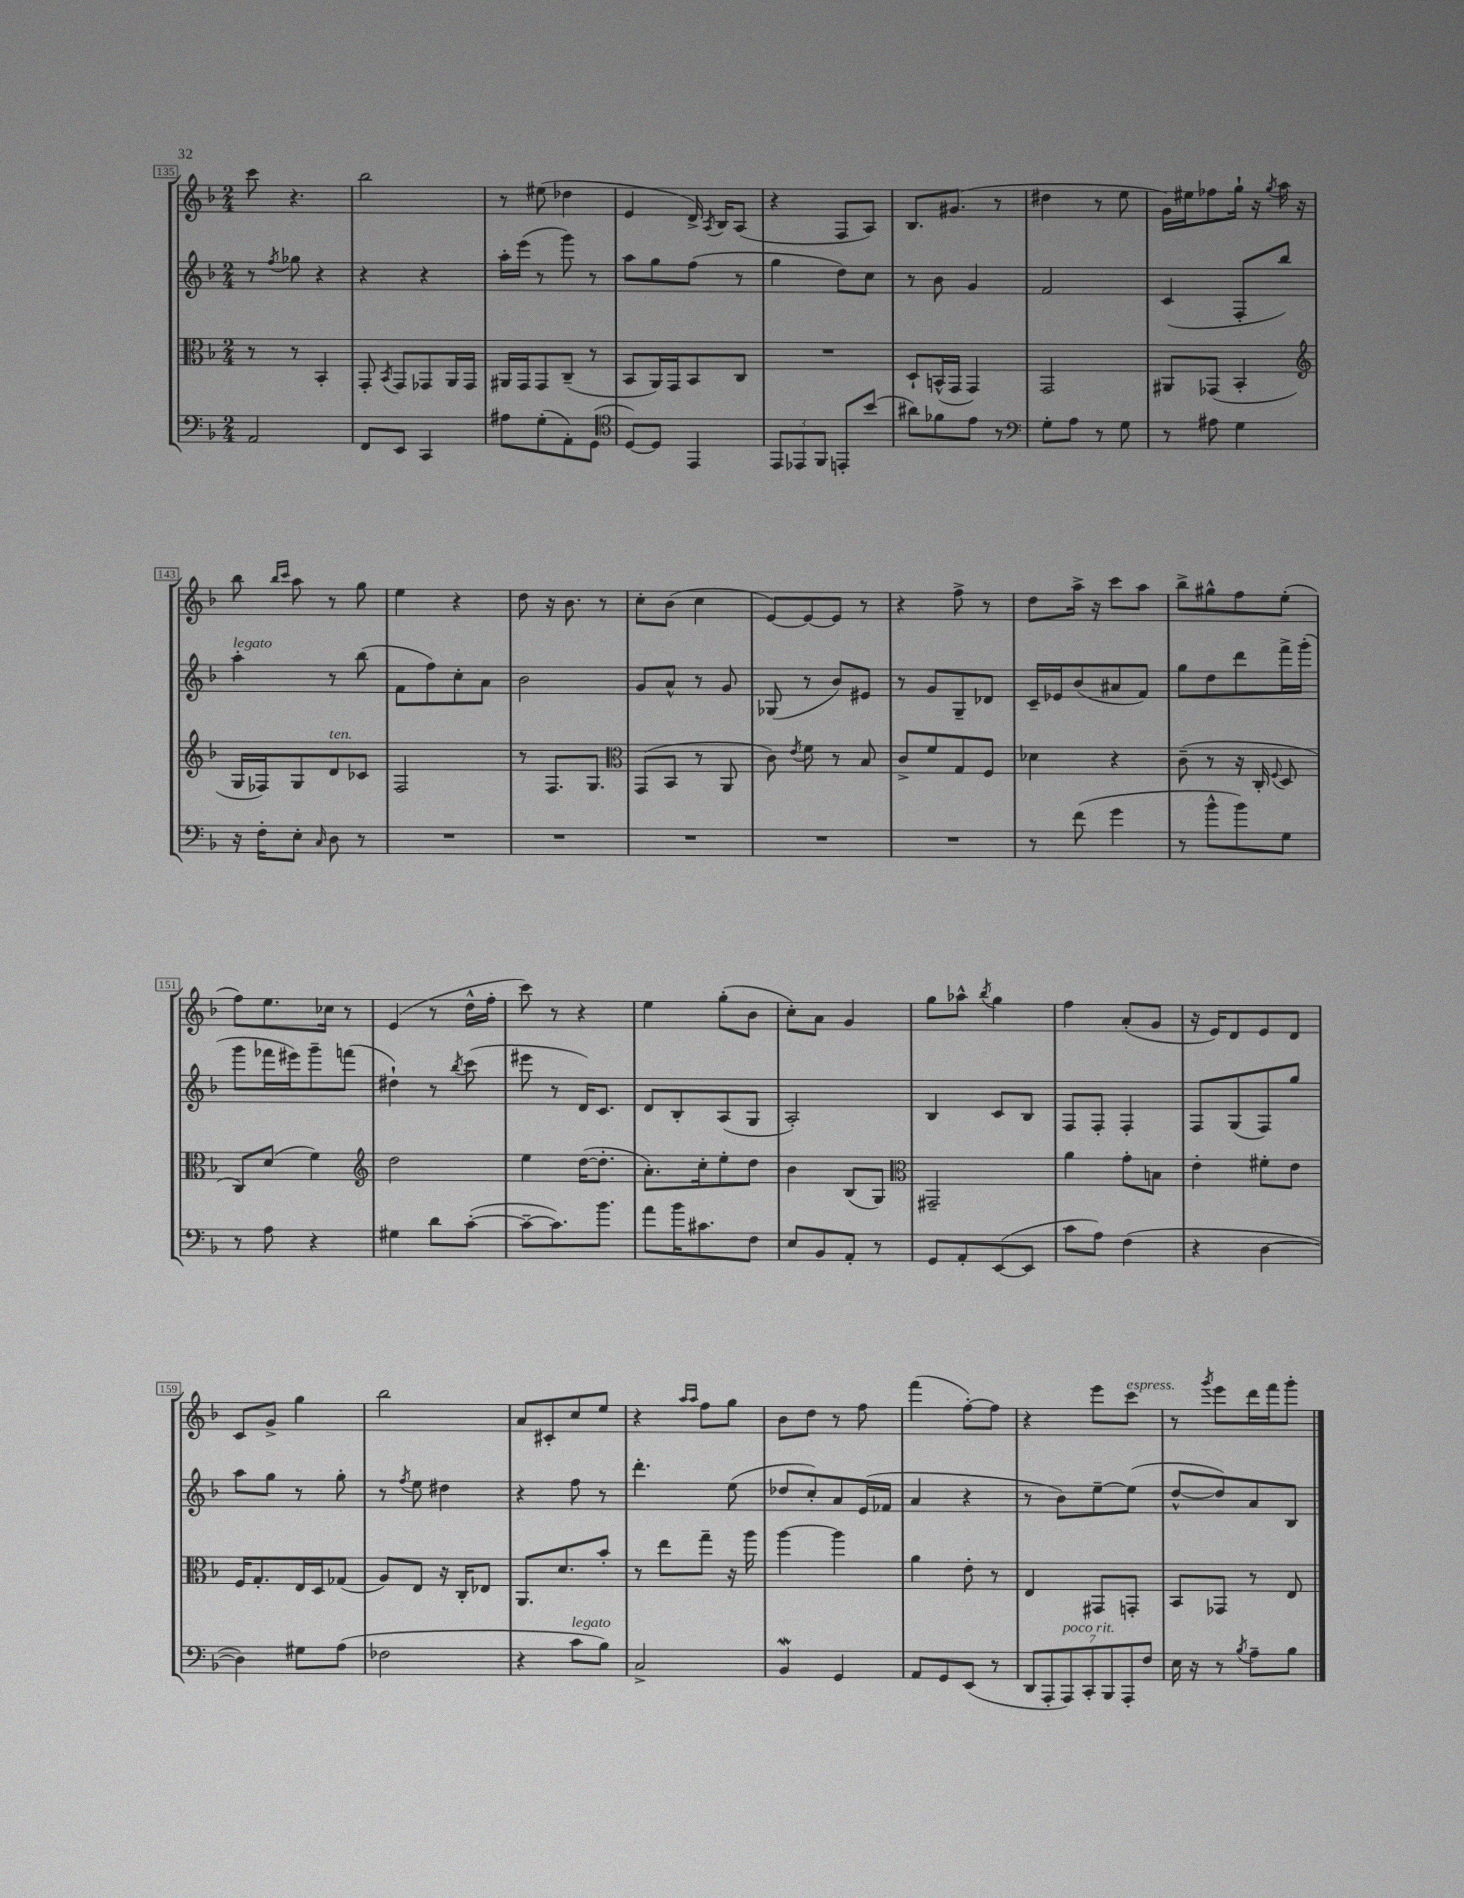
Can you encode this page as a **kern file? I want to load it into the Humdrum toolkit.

**kern	**kern	**kern	**kern
*part4	*part3	*part2	*part1
*staff4	*staff3	*staff2	*staff1
*clefF4	*clefC3	*clefG2	*clefG2
*k[b-]	*k[b-]	*k[b-]	*k[b-]
*M2/4	*M2/4	*M2/4	*M2/4
=135	=135	=135	=135
2AA/	8r	8r	8ccc\
.	.	8qff/	.
.	8r	8gg-X\	4.r
.	4BB-'/	4r	.
=136	=136	=136	=136
8FF/L	8GG'/	4r	2bb-\
.	8qBB-/	.	.
8EE/J	8GG/L	.	.
4CC/	8GG-X/	4r	.
.	16AA/L	.	.
.	16GG-/JJ	.	.
=137	=137	=137	=137
8A#X\L	16AA#X/LL	16aa'\LL	8r
.	16GG/J	(16eee\JJ	.
(8G'\	8GG/	8r	(8ee#X\
8AA'\)	(8C~/J	8ggg\)	4dd-X\
(8GG\J	8r	8r	.
=138	=138	=138	=138
*clefC4	*	*	*
[8D/L)	8BB-/L	8aa\L	4e/
8D/J]	16AA/L)	8gg\	.
.	16GG/J	.	.
4EE/	8BB-/	(8ff\J	16d^/)
.	.	.	8qA/
.	.	.	16B-/KL
.	8C/J	8r	(8A/J
=139	=139	=139	=139
12EE/L	2r	4gg\	4r
12EE-X/	.	.	.
12FF/J	.	.	.
8EEn'/L	.	8dd\L)	8F/L
(8b-/J	.	8cc\J	8A/J)
=140	=140	=140	=140
8a#X\L)	8D`/L	8r	8.B-/L
8f-X\	(16BBn^^/L	8b-\	.
.	16GG/JJ	.	(8.g#X/J
8e\J	4GG/)	4g/	.
8r	.	.	8r
=141	=141	=141	=141
*clefF4	*	*	*
8G'\L	2GG/	2f/	4dd#X\
8A\J	.	.	.
8r	.	.	8r
8G\	.	.	8ee\
=142	=142	=142	=142
8r	8AA#X/L	(4c/	16g\LL)
.	.	.	16ee#X\J
8A#X\	(8GG-X/J	.	8ff-X\
4G\	4BB-'/	8F'/L	16gg`\Jk
.	.	.	16r
.	.	.	8qgg/
.	.	8bb-/J)	16aa\
.	.	.	16r
!!LO:LB:g=z
=143	=143	=143	=143
*	*clefG2	*	*
!	!	!LO:TX:a:i:t=legato	!
16r	16G/LL	4aa'\	8bb-\
16F'\KL	16F-X/J)	.	.
.	.	.	16qqbb-/LL
.	.	.	16qqccc/JJ
8E'\J	8G/	.	8aa\
16qqC/	.	.	.
!	!LO:TX:a:i:t=ten.	!	!
8D\	8d/	8r	8r
8r	8c-X/J	(8bb-\	8gg\
=144	=144	=144	=144
2r	2F/	8f\L	4ee\
.	.	8ff\)	.
.	.	8cc'\	4r
.	.	8a\J	.
=145	=145	=145	=145
2r	8r	2b-\	8dd\
.	8.F/L	.	16r
.	.	.	8.b-\
.	8.G/J	.	.
.	.	.	8r
=146	=146	=146	=146
*	*clefC3	*	*
2r	(8GG/L	8g/L	8cc'\L
.	8BB-/J	8a^^/J	(8b-\J
.	8r	8r	4cc\
.	8AA/	8g/	.
=147	=147	=147	=147
2r	8c\)	(8G-X/	[8e/L)
.	8qe/	.	.
.	8f\	8r	8e/_
.	8r	8b-/L)	8e/J]
.	8B-/	8e#X/J	8r
=148	=148	=148	=148
2r	8c^/L	8r	4r
.	8f/	8g/L	.
.	8G/	8G~/	8ff^\
.	8F/J	8d-X/J	8r
=149	=149	=149	=149
8r	4d-X\	16c~/LL	8dd\L
.	.	16e-X/J	.
(8f\	.	(8b-/	16aa^\Jk
.	.	.	16r
4g\	4r	8a#X/	8ccc\L
.	.	8f/J)	8aa\J
=150	=150	=150	=150
8r	(8c~\	8gg\L	8bb-^\L
8b-^^\L	8r	8dd\	8gg#X^^\
8b-\)	16r	8ddd\	8ff\
.	16C'/	.	.
.	8qqF/	.	.
8G\J	8D/	16fff^\L	(8ee'\J
.	.	(16ggg'\JJ	.
!!LO:LB:g=z
=151	=151	=151	=151
8r	8C/L)	8ggg\L	8ff\L)
8A\	(8d/J	16fff-X\L	8.ee\
.	.	16eee#X\J)	.
4r	4f\)	8ggg~\	.
.	.	.	16cc-X\Jk
.	.	(8fffn\J	8r
=152	=152	=152	=152
*	*clefG2	*	*
4G#X\	2dd\	4dd#X`\)	(4e/
8d\L	.	8r	8r
.	.	8qbb-/	.
([8c'\J	.	(8ccc\	16dd^^\LL
.	.	.	16ff'\JJ
=153	=153	=153	=153
8c~\L_	4ee\	8eee#X\	8ccc\)
8.c\])	.	8r	8r
.	([16dd\KL	16d/KL)	4r
8.b-\J	8.dd'\J]	8.c/J	.
=154	=154	=154	=154
8a\L	8.a'\L)	8d/L	4ee\
16b-\K	.	8B-'/	.
8.c#X\	16cc'\k	.	.
.	8ee'\	(8A/	(8gg'\L
8F\J	8dd\J	8G/J	8b-\J
=155	=155	=155	=155
8E/L	4b-\	2A'/)	8cc'\L)
8BB-/	.	.	8a\J
8AA'/J	(8B-/L	.	4g/
8r	8G/J)	.	.
=156	=156	=156	=156
*	*clefC3	*	*
8GG/L	2GG#X~/	4B-/	8gg\L
8AA'/	.	.	8aa-X^^\J
.	.	.	8qbb-/
([8EE/	.	8c/L	4gg\
8EE/J]	.	8B-/J	.
=157	=157	=157	=157
8c\L	4a\	8F/L	4ff\
8A\J)	.	8F'/J	.
(4F\	8g'\L	4F'/	(8a'/L
.	8Bn\J	.	8g/J
=158	=158	=158	=158
4r	4e'\	8F/L	16r
.	.	.	16e/KL)
.	.	(8G/	8d/
[4D\	8f#X'\L	8F/)	8e/
.	8e\J	8gg/J	8d/J
!!LO:LB:g=z
=159	=159	=159	=159
4D\])	16F/KL	8aa\L	8c/L
.	8.G'/	.	.
.	.	8gg\J	8g^/J
8G#X\L	16E/L	8r	4gg\
.	16D/J	.	.
(8A\J	(8G-X/J	8gg'\	.
=160	=160	=160	=160
2F-X\	8A/L)	8r	2bb-\
.	.	8qff/	.
.	8E/J	8ee\	.
.	16r	4dd#X\	.
.	16C'/KL	.	.
.	8E-X/J	.	.
=161	=161	=161	=161
4r	8.AA/L	4r	8a/L
.	.	.	8c#X'/
.	8.d/	.	.
!LO:TX:a:i:t=legato	!	!	!
8c\L	.	8ff\	8cc/
8B-\J)	8b-'/J	8r	8ee/J
=162	=162	=162	=162
2C^/	8r	4.ddd'\	4r
.	8ee\L	.	.
.	.	.	16qqaa/LL
.	.	.	16qqaa/JJ
.	8gg~\J	.	8ff\L
.	16r	(8ee\	8gg\J
.	16aa\	.	.
=163	=163	=163	=163
4BB-w/	[4aa\	8dd-X/L	8b-\L
.	.	8cc'/)	8dd\J
4GG/	4aa\]	8a/	8r
.	.	(16e/L	8ff\
.	.	16f-X/JJ	.
=164	=164	=164	=164
8AA/L	4a\	4a/	(4fff\
8GG/	.	.	.
(8EE/J	8e'\	4r	[8ff'\L)
8r	8r	.	8ff\J]
=165	=165	=165	=165
14DD/L	4E/	8r	4r
14AAA'/	.	.	.
.	.	8b-\L)	.
!LO:TX:a:i:t=poco rit.	!	!	!
14AAA/)	.	.	.
14CC'/	.	.	.
.	8GG#X/L	[8ee~\	8eee\L
14BBB-/	.	.	.
14AAA'/	.	.	.
!	!	!	!LO:TX:a:i:t=espress.
.	8GGn'/J	(8ee\J]	8ccc\J
14F/J	.	.	.
=166	=166	=166	=166
16E\	8BB-/L	[8dd^^/L	8r
16r	.	.	.
.	.	.	8qggg/
8r	8GG-X/J	8dd/])	8eee\L
8qB-/	.	.	.
8A~\L	8r	8a/	16ddd\L
.	.	.	16fff\J
8B-\J	8E/	8B-/J	8ggg'\J
==	==	==	==
*-	*-	*-	*-
